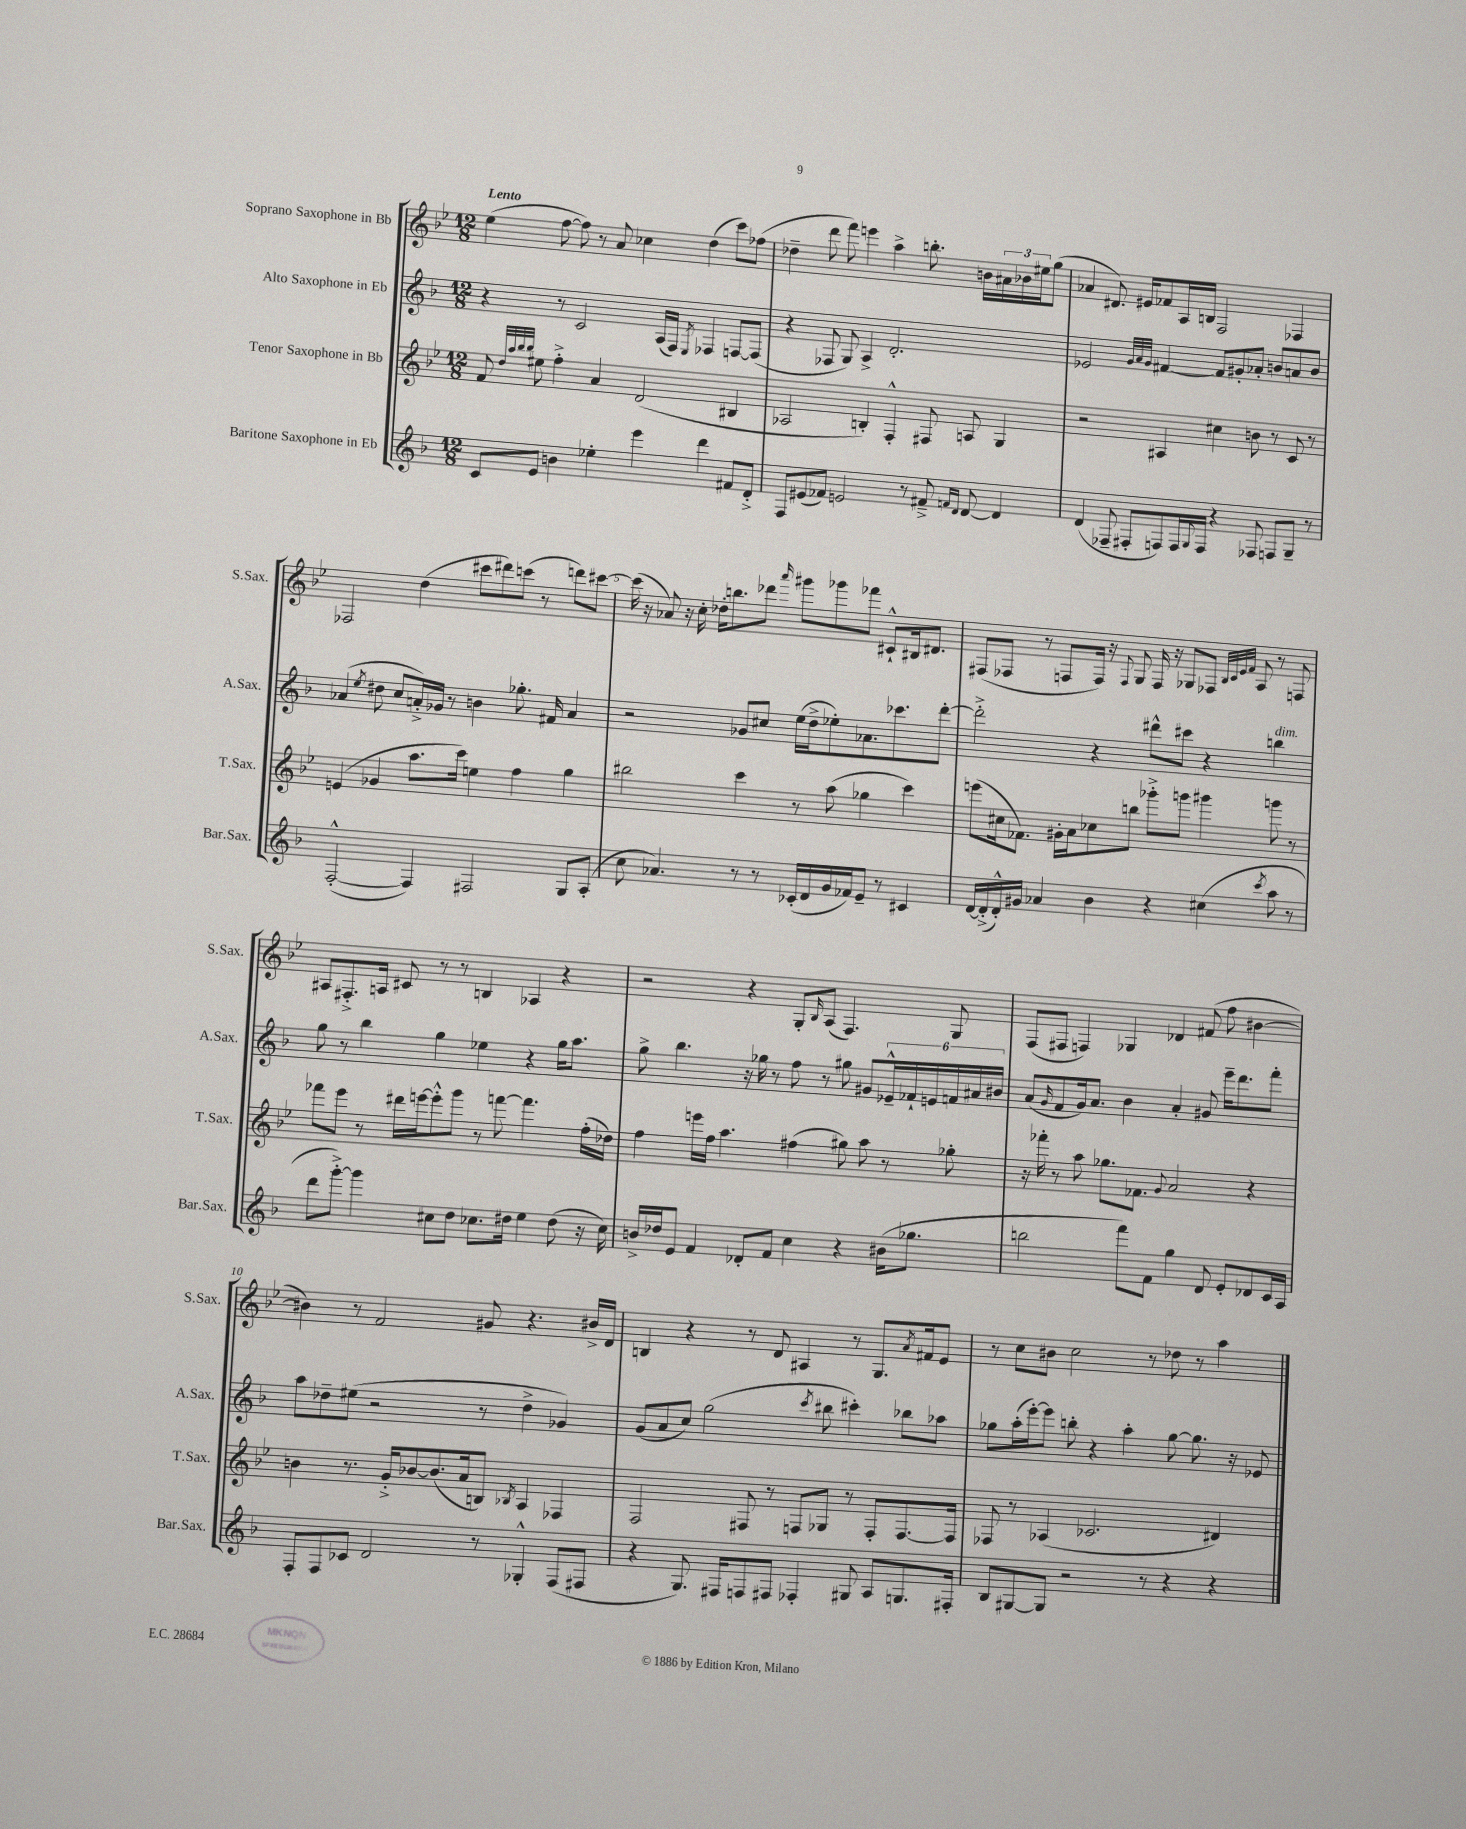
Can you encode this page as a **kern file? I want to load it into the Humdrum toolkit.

**kern	**kern	**kern	**kern
*part4	*part3	*part2	*part1
*staff4	*staff3	*staff2	*staff1
*I"Baritone Saxophone in Eb	*I"Tenor Saxophone in Bb	*I"Alto Saxophone in Eb	*I"Soprano Saxophone in Bb
*I'Bar.Sax.	*I'T.Sax.	*I'A.Sax.	*I'S.Sax.
*clefG2	*clefG2	*clefG2	*clefG2
*k[b-]	*k[b-e-]	*k[b-]	*k[b-e-]
*M12/8	*M12/8	*M12/8	*M12/8
=1	=1	=1	=1
!	!	!	!LO:TX:a:B:t=Lento
8c/L	8f/	4r	(4ee-\
.	32qqdd/LLL	.	.
.	32qqaa/	.	.
.	32qqbb-/	.	.
.	32qqbb-/JJJ	.	.
8e/J	8ee#X\	.	.
4bn\	4ff'^\	8r	[8ff\
.	.	2c/	8ff\])
4ee-X'\	4a/	.	8r
.	.	.	8a/
4eee\	(2d/	.	4cc-X\
.	.	(16A/LL	.
.	.	16F/JJ)	.
.	.	8qE/	.
4ddd\	.	4F-X/	(4dd\
8f#X/L	4B#X/	[8Fn/L	8ccc\L)
8d'^/J	.	(8F/J]	(8ff-X\J
=2	=2	=2	=2
8F/L	2A-X/	4r	4dd-X~\
(8e#X/	.	.	.
8f-X/J)	.	8F-X/	8ddd\
2en/	.	8G/)	8fff\)
.	4Bn'/)	4A^/	4eeen\
.	4F'^^/	2.d'/	4aa^\
8r	.	.	.
8f#X~^/	8F#X/	.	8.bbn'\
16qqfn/LL	.	.	.
16qqd/JJ	.	.	.
[8d/	8An/	.	.
.	.	.	16bn\LL
4d/]	4G/	.	24a#X\
.	.	.	24b-X\
.	.	.	24ee#X\J
.	.	.	(8gg\J
=3	=3	=3	=3
(4d/	2r	2e-X/	4a-X/
8F-X~/	.	.	8.d#X/)
8F#X'/L	.	.	.
.	.	.	16e#X/KL
.	.	32qqg/LLL	.
.	.	32qqa/	.
.	.	32qqg/JJJ	.
8Fn/)	4A#X/	[4f#X/	8f-X/
16F/L	.	.	16A/L
8qqG/	.	.	.
16F/JJ	.	.	16Bn/JJ
4r	4cc#X\	8f#/L]	2F/
.	.	8g#X'/	.
8F-X/	8bn\	8a-X'/J	.
8Fn/L	8r	8bn/L	.
8G~/J	8c/	8an/	4F-X/
8r	8r	8b/J	.
!!LO:LB:g=z
=4	=4	=4	=4
([2F'^^/	(4en/	(4a-X/	2F-X/
.	.	8qee/	.
.	4g-X/	8dd#X\	.
.	.	8cc/L	.
4F/])	8.aa\L	16an'^/L)	(4dd\
.	.	16g-X/JJ	.
.	.	8r	.
.	16ccc\Jk)	.	.
2F#X/	4een\	4bn\	8ccc#X\L
.	.	.	8ddd#X\)
.	4ff\	8.gg-X'\	(8cccn\J
.	.	.	8r
.	.	16f#X/	.
8G/L	4gg\	4a/	8dddn\L)
(8A'/J	.	.	[8ccc#X\J
=5	=5	=5	=5
8cc\	2bb#X\	2r	(16ccc#\]
.	.	.	16r
4.a-X/)	.	.	8a-X/)
.	.	.	16r
.	.	.	16cc'\
.	.	.	16dd-X'\KL
.	.	.	8.bbn\
8r	4ccc\	8g-X/L	.
8r	.	8cc#X/J	8ddd-X\J
.	.	.	16qqaaa/
(16c-X'/LL	8r	(16ee\LL	8ggg#X\L
16d/	.	16dd^\J	.
16g/	(8aa\	8ee-X'\)	8ggg-X\
16f-X/J)	.	.	.
8e~/J	4gg-X\	8.a-X\	8fff-X\J
8r	.	.	8c#X`^^/L
.	.	8.ccc-X\	.
4c#X/	4ccc\)	.	16B#X/k
.	.	.	8.d#X/J
.	.	[8ddd'\J	.
=6	=6	=6	=6
[16d/LL	(8eeen\L	2ddd'^\]	(8F#X/L
(16d'^/]	.	.	.
16d'^^/)	16cc#X\k	.	8F-X/J
16g#X/JJ	8.f-X\J)	.	.
4a-X/	.	.	8r
.	16g#X'\LL	.	8Fn/L
.	16a\J	.	.
4b-\	8cc-X\	4r	16F/Jk)
.	.	.	16r
.	.	.	8qqF/
.	8bbn\J	.	8G/
4r	8ggg-X'^\L	8ddd#X^^\L	16F/
.	.	.	16r
.	8gggn\J	8ccc#X\J	8G-X/L
(4cc#X\	4ggg#X\	4r	8F-X/J
.	.	.	32qqB-/LLL
.	.	.	32qqc/
.	.	.	32qqe-/
.	.	.	32qqf/JJJ
.	.	.	8A/
8qccc/	.	.	.
!	!	!LO:TX:a:i:t=dim.	!
8aa\	8gggn\	4bbn\	8r
8r	8r	.	8Fn/
!!LO:LB:g=z
=7	=7	=7	=7
8ddd\L	8fff-X\L	8gg\	8A#X/L
[8ggg'^\J)	8eee-\J	8r	8.F#X'^/
4ggg\]	8r	4bb-\	.
.	.	.	16An/Jk
.	16ddd#X\LL	.	8c#X/
.	[16eeen\J	.	.
8cc#X\L	8eee'^^\]	4gg\	8r
8dd\J	8ggg\J	.	8r
8.cc-X\L	8r	4ee-X\	4Bn/
.	[8fffn\	.	.
16dd#X\Jk	.	.	.
4ee\	4.fff\]	4r	4A-X/
(8dd#\	.	16gg\KL	4r
.	.	8.aa\J	.
16r	(16ff'\LL	.	.
16cc-\)	16dd-X\JJ)	.	.
=8	=8	=8	=8
16bn^/LL	4ff\	8gg^\	2r
16dd-X/J	.	.	.
8e/J	.	4.bb-\	.
4f/	16eeen\LL	.	.
.	16ff\JJ	.	.
.	4.aa\	.	.
8d-X'/L	.	16r	4r
.	.	16gg-X\	.
8f/J	.	8r	.
4cc\	(4ff#X\	8ff\	8G'/L
.	.	.	16qqB-/
.	.	8r	(8A/J
4r	8gg#X\)	8gg#X\	4.F/)
.	8aa\	8g#X/L	.
(16b#X\KL	8r	24e-X~^^/L	.
.	.	24f-X`/	.
8.gg-X\J	.	.	.
.	.	24en/	.
.	8gg-X'\	24fn/	8G/
.	.	24a#X/	.
.	.	24b#X/JJ	.
=9	=9	=9	=9
2bbn\	16r	(8a/L	(8F/L
.	16fff-X'\	.	.
.	.	16qqg/	.
.	8r	8f/	8F#X/J
.	8aa\	16g/k)	4Fn/)
.	.	8.a/J	.
.	8.gg-X\L	.	.
8fff\L)	.	4b-\	4G-X/
.	8.f-X\J	.	.
8f\J	.	.	.
.	8qqg/	.	.
4gg\	2a/	4a'/	4d-X/
8d/	.	8g#X/	(8f#X/
8e'/L	.	16eee~\KL	8ff\
.	.	8.ddd\	.
8d-X/	4r	.	[4b#X\
16c/L	.	8fff'\J	.
16A/JJ	.	.	.
!!LO:LB:g=z
=10	=10	=10	=10
8F'/L	4bn\	8aa\L	4b#X\])
8F/	.	8dd-X~\	.
8c-X/J	8.r	(8ee#X\J	8r
2d/	.	2r	2f/
.	16g'^/KL	.	.
.	[8b-X/	.	.
.	(8.b-/]	.	.
.	16a/k	.	.
8r	8Bn/J)	8r	8g#X/
.	8qB-X/	.	.
4G-X'^^/	4A/	4dd-^\	4.r
(8F/L	4F-X/	4g-X/)	.
8F#X/J	.	.	16b#X^/LL
.	.	.	16d/JJ
=11	=11	=11	=11
4r	2F/	(8g/L	4Bn/
.	.	8a/	.
8.G/)	.	8cc/J)	4r
.	.	(2gg\	.
16F#X/KL	.	.	.
8Fn/	8F#X/	.	8r
8F#X/J	8r	.	8d/
4F-X'/	8Fn/L	.	4A#X/
.	.	8qccc/	.
.	8G-X/J	8bb#X\	.
8G#X/	8r	4ccc#X'\)	8r
8A/L	8F'/L	.	8.G/L
8.Gn/	[8.F/	8bb-X\L	.
.	.	.	8qa/
.	.	.	16f#X/k
.	.	8aa-X\J	8e-/J
16F#X'/Jk	16F/Jk]	.	.
=12	=12	=12	=12
8B-/L	8F-X/	8gg-X\L	8r
[8G#X/	8r	(16aa'\L	8cc\L
.	.	[16eee'\J)	.
8G#/J]	(4A-X/	8eee\J]	8b#X\J
2r	.	8bbn'\	2cc\
.	2.c-X/	4r	.
.	.	4aa'\	.
8r	.	.	8r
4r	.	[8gg-\	8dd-X\
.	.	8.gg-\]	8r
4r	4d#X/)	.	4aa\
.	.	16r	.
.	.	8e-X/	.
==	==	==	==
*-	*-	*-	*-
